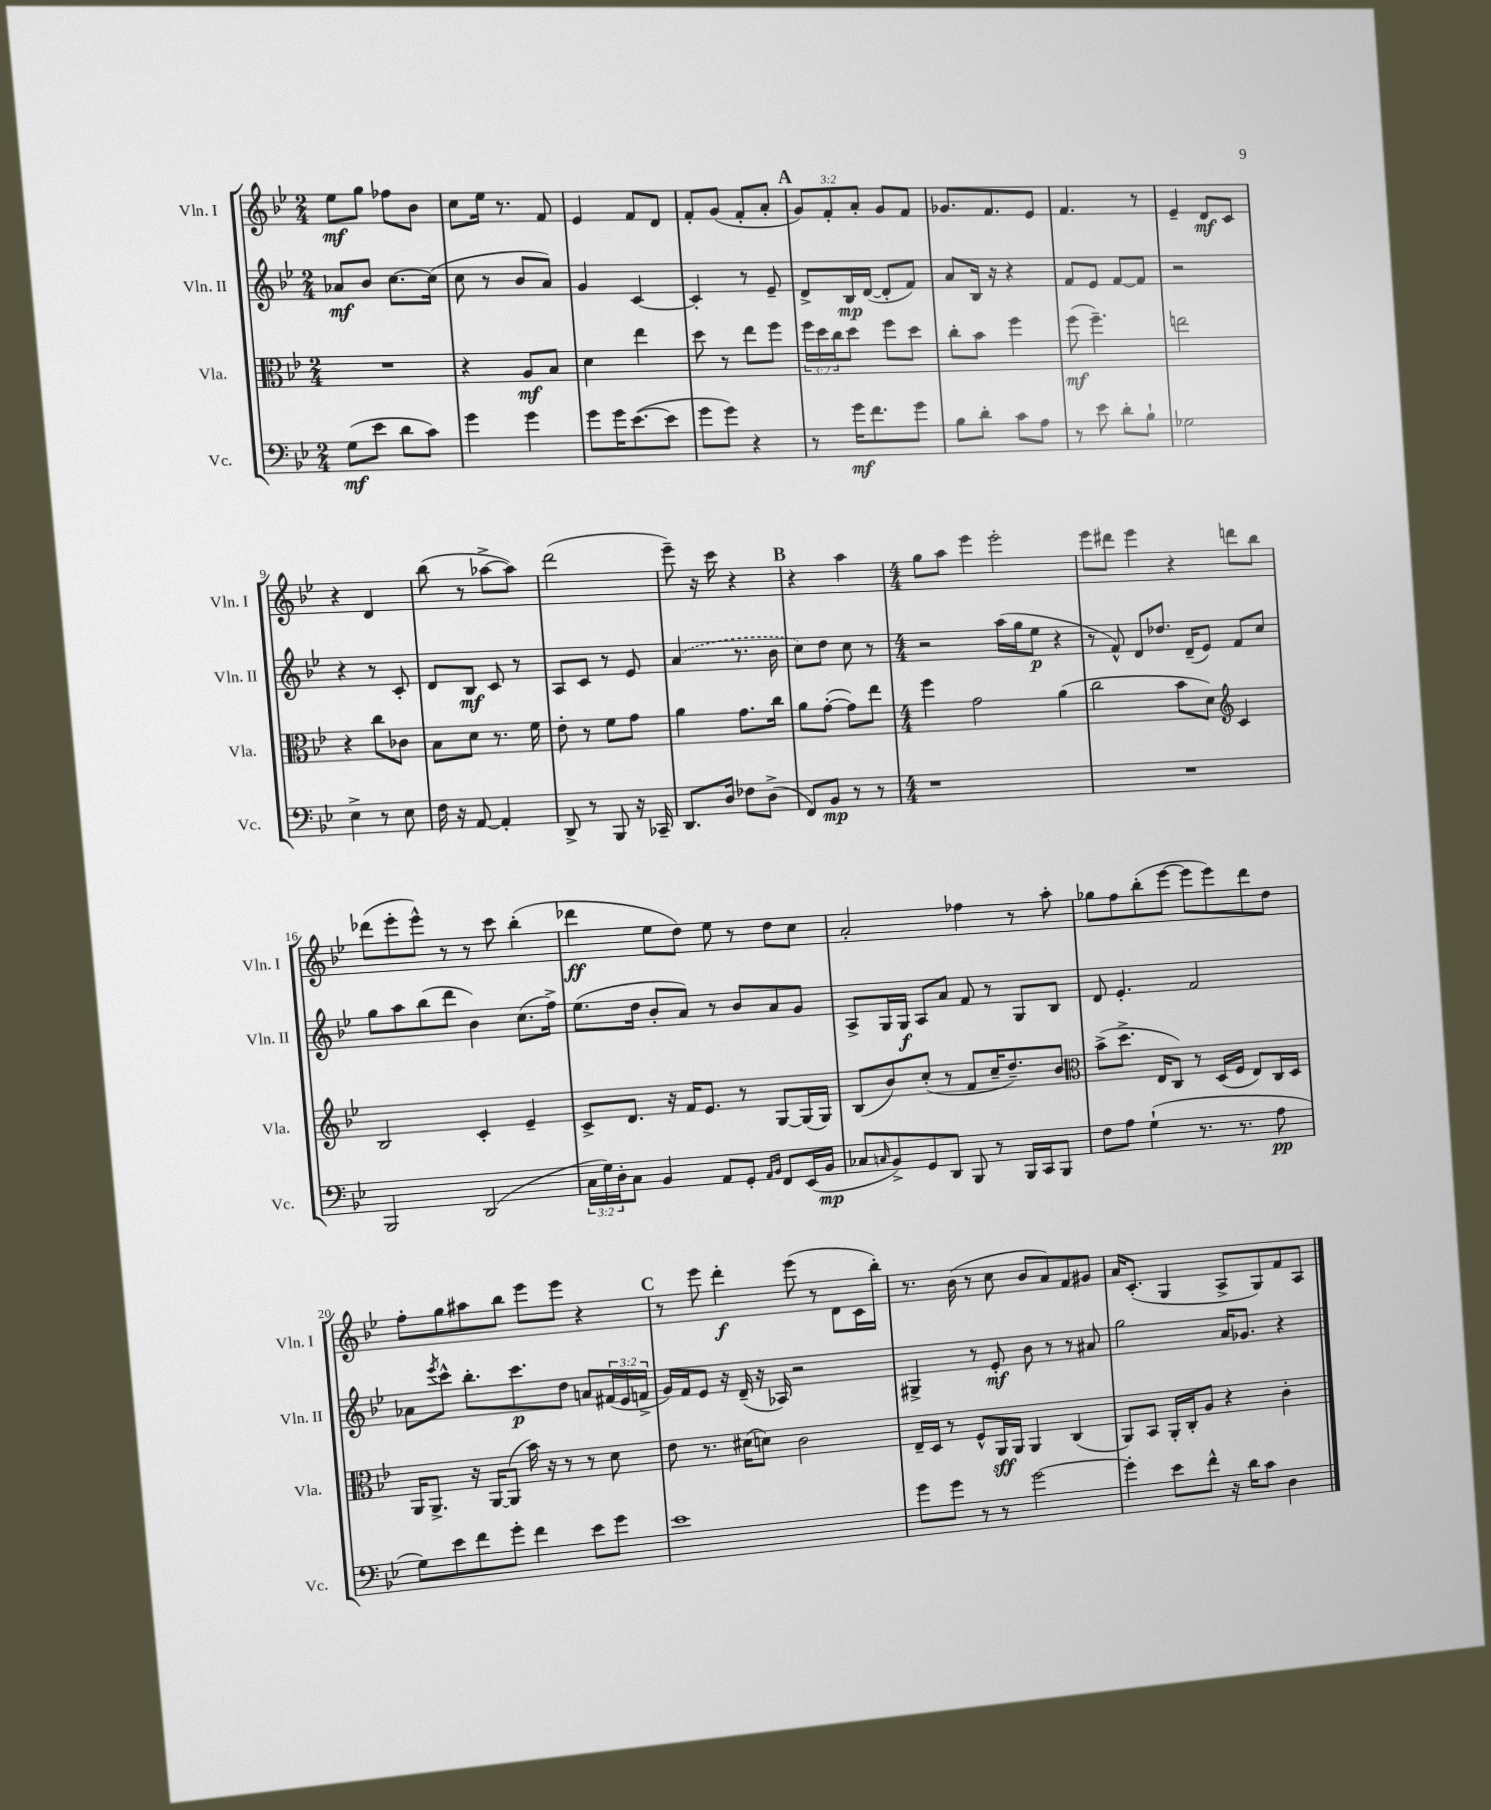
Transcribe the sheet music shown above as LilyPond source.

<<
\new StaffGroup <<
\new Staff = "s0" \with { instrumentName = "Vln. I" shortInstrumentName = "Vln. I" } {
    \clef treble \key bes \major \numericTimeSignature \time 2/4 \override Staff.TupletNumber.text = #tuplet-number::calc-fraction-text
    ees''8\mf g''8 fes''8 bes'8 |
    c''8 ees''16 r8. f'8 |
    ees'4 f'8 d'8 |
    f'8-. g'8( f'8-. a'8-. |
    \mark \markup { \bold "A" } \tuplet 3/2 { g'8) f'8-. a'8-. } g'8 f'8 |
    ges'8. f'8. ees'8 |
    f'4. r8 |
    ees'4-- d'8\mf c'8 |
    r4 d'4 |
    bes''8( r8 aes''8~-> aes''8) |
    d'''2( |
    ees'''8--) r16 c'''16 r4 |
    \mark \markup { \bold "B" } r4 a''4 |
    \numericTimeSignature \time 4/4 g''8 a''8 ees'''4 ees'''2-. |
    ees'''8 dis'''8 ees'''4 r4 d'''8 bes''8 |
    des'''8( ees'''8-. ees'''8-^) r8 r8 c'''8 bes''4-.( |
    des'''4\ff ees''8 d''8) ees''8 r8 d''8 c''8 |
    a'2-. fes''4 r8 a''8-. |
    ges''8 f''8 bes''8-.( ees'''8~ ees'''8 ees'''8) d'''8 d''8 |
    f''8-. g''8 ais''8 bes''8 ees'''8 ees'''8 r4 |
    \mark \markup { \bold "C" } r8 ees'''8 d'''4-.\f ees'''8( r8 d'8 c'16 bes''16-.) |
    r8. bes'16( r8 c''8 bes'8 a'8) f'8 gis'8 |
    a'16 c'8.-.( g4 a8-> g8) f'8 a8 \bar "|." |
}
\new Staff = "s1" \with { instrumentName = "Vln. II" shortInstrumentName = "Vln. II" } {
    \clef treble \key bes \major \numericTimeSignature \time 2/4 \override Staff.TupletNumber.text = #tuplet-number::calc-fraction-text
    aes'8\mf bes'8 c''8.~ c''16( |
    c''8 r8 bes'8 a'8) |
    g'4 c'4~ |
    c'4-. r8 ees'8-- |
    \mark \markup { \bold "A" } d'8-> bes16\mp d'16~( d'8-. f'8) |
    a'8 bes16 r16 r4 |
    f'8 ees'8 f'8~ f'8 |
    r2 |
    r4 r8 c'8-. |
    d'8 bes8\mf c'8 r8 |
    a8 c'8 r8 ees'8 |
    \once \slurDashed a'4( r8. bes'16 |
    \mark \markup { \bold "B" } c''8) d''8 c''8 r8 |
    \numericTimeSignature \time 4/4 r2 a''16( g''16 ees''8\p r4 |
    r8 f'8-^) d'8 des''8. d'16--( ees'8) f'8 c''8 |
    g''8 a''8 bes''8( d'''8 bes'4) c''8.( f''16->) |
    ees''8.( d''16 bes'8-. a'8) r8 bes'8 a'8 g'8 |
    a8-> g16 g16\f a8 a'8 f'8 r8 g8 bes8 |
    d'8 ees'4.-. f'2 |
    aes'8 \acciaccatura { ees'''8 } c'''8-^ bes''8.-. c'''8.\p d''8 a'8 \tuplet 3/2 { fis'16( ees'16 f'16-> } |
    \mark \markup { \bold "C" } g'16) f'16 ees'8 r16 d'16--( r16 aes16) r2 |
    gis4-> r8 ees'8-.\mf bes'8 r8 r8 ais'8 |
    g''2 a'16 ges'8. r4 \bar "|." |
}
\new Staff = "s2" \with { instrumentName = "Vla." shortInstrumentName = "Vla." } {
    \clef alto \key bes \major \numericTimeSignature \time 2/4 \override Staff.TupletNumber.text = #tuplet-number::calc-fraction-text
    R2 |
    r4 a8\mf bes8 |
    d'4 ees''4 |
    d''8 r8 ees''8 f''8 |
    \mark \markup { \bold "A" } \tuplet 3/2 { f''16 d''16 c''16 } d''8 f''8 d''8 |
    c''8-. bes'8 f''4 |
    f''8\mf( f''4.--) |
    e''2 |
    r4 c''8 ces'8 |
    bes8 d'8 r8. f'16 |
    ees'8-. r8 f'8 g'8 |
    a'4 g'8. c''16 |
    \mark \markup { \bold "B" } a'8 g'8~-.( g'8) ees''8 |
    \numericTimeSignature \time 4/4 f''4 g'2 a'4( |
    c''2 bes'8 d'8) \clef treble c'4 |
    bes2 c'4-. ees'4-- |
    c'8-> d'8. r16 f'16 ees'8. r8 g8~ g16( g16) |
    bes8( bes'8) c''8-.( r8 f'8 c''16-- d''8.--) bes'8 |
    \clef alto bes'8->( d''8.-> ees16 c8) r8 d16( f16 ees8) c16 d16 |
    a,16 a,8.-> r16 a,16~ a,8( bes'16) r16 r8 r8 d'8 |
    \mark \markup { \bold "C" } ees'8 r8. dis'16( d'8) c'2 |
    ees16-- d16 r8 f8-^ a,16\sff a,16 a,4 c4( |
    a,8) bes,8 a,16-. c16-. a8 r4 c'4-. \bar "|." |
}
\new Staff = "s3" \with { instrumentName = "Vc." shortInstrumentName = "Vc." } {
    \clef bass \key bes \major \numericTimeSignature \time 2/4 \override Staff.TupletNumber.text = #tuplet-number::calc-fraction-text
    g8\mf( ees'8 d'8 c'8) |
    g'4 g'4 |
    g'8 g'16 ees'8.~( ees'8 |
    g'8 g'8) r4 |
    \mark \markup { \bold "A" } r8 g'16\mf f'8. g'8 |
    bes8 d'8-. c'8 a8 |
    r8 ees'8 d'8-. bes8-! |
    ges2 |
    ees4-> r8 ees8 |
    f16 r16 a,8~ a,4-. |
    d,8-> r8 bes,,8 r16 ces,16-- |
    d,8. d16 fes8 d8->( |
    \mark \markup { \bold "B" } f,8) bes,8\mp r8 r8 |
    \numericTimeSignature \time 4/4 r1 |
    R1 |
    bes,,2 d,2( |
    \tuplet 3/2 { c16 g16) d16-. } c8 bes,4 a,8 g,8-. \grace { a,16 bes,16 } f,8 ees,16( bes,16\mp |
    ces8 \grace { c16 } bes,8->) g,8 d,8 bes,,8 r8 bes,,16 c,16 bes,,8 |
    f8 a8 g4-!( r8. r8. a8\pp |
    g8) ees'8 f'8 g'8-. f'4 ees'8 g'8 |
    \mark \markup { \bold "C" } ees'1 |
    g'8 g'8 r8 r8 g'2~ |
    g'4-. ees'8 f'8-^ r16 d'16 c'8 d4 \bar "|." |
}
>>
>>
